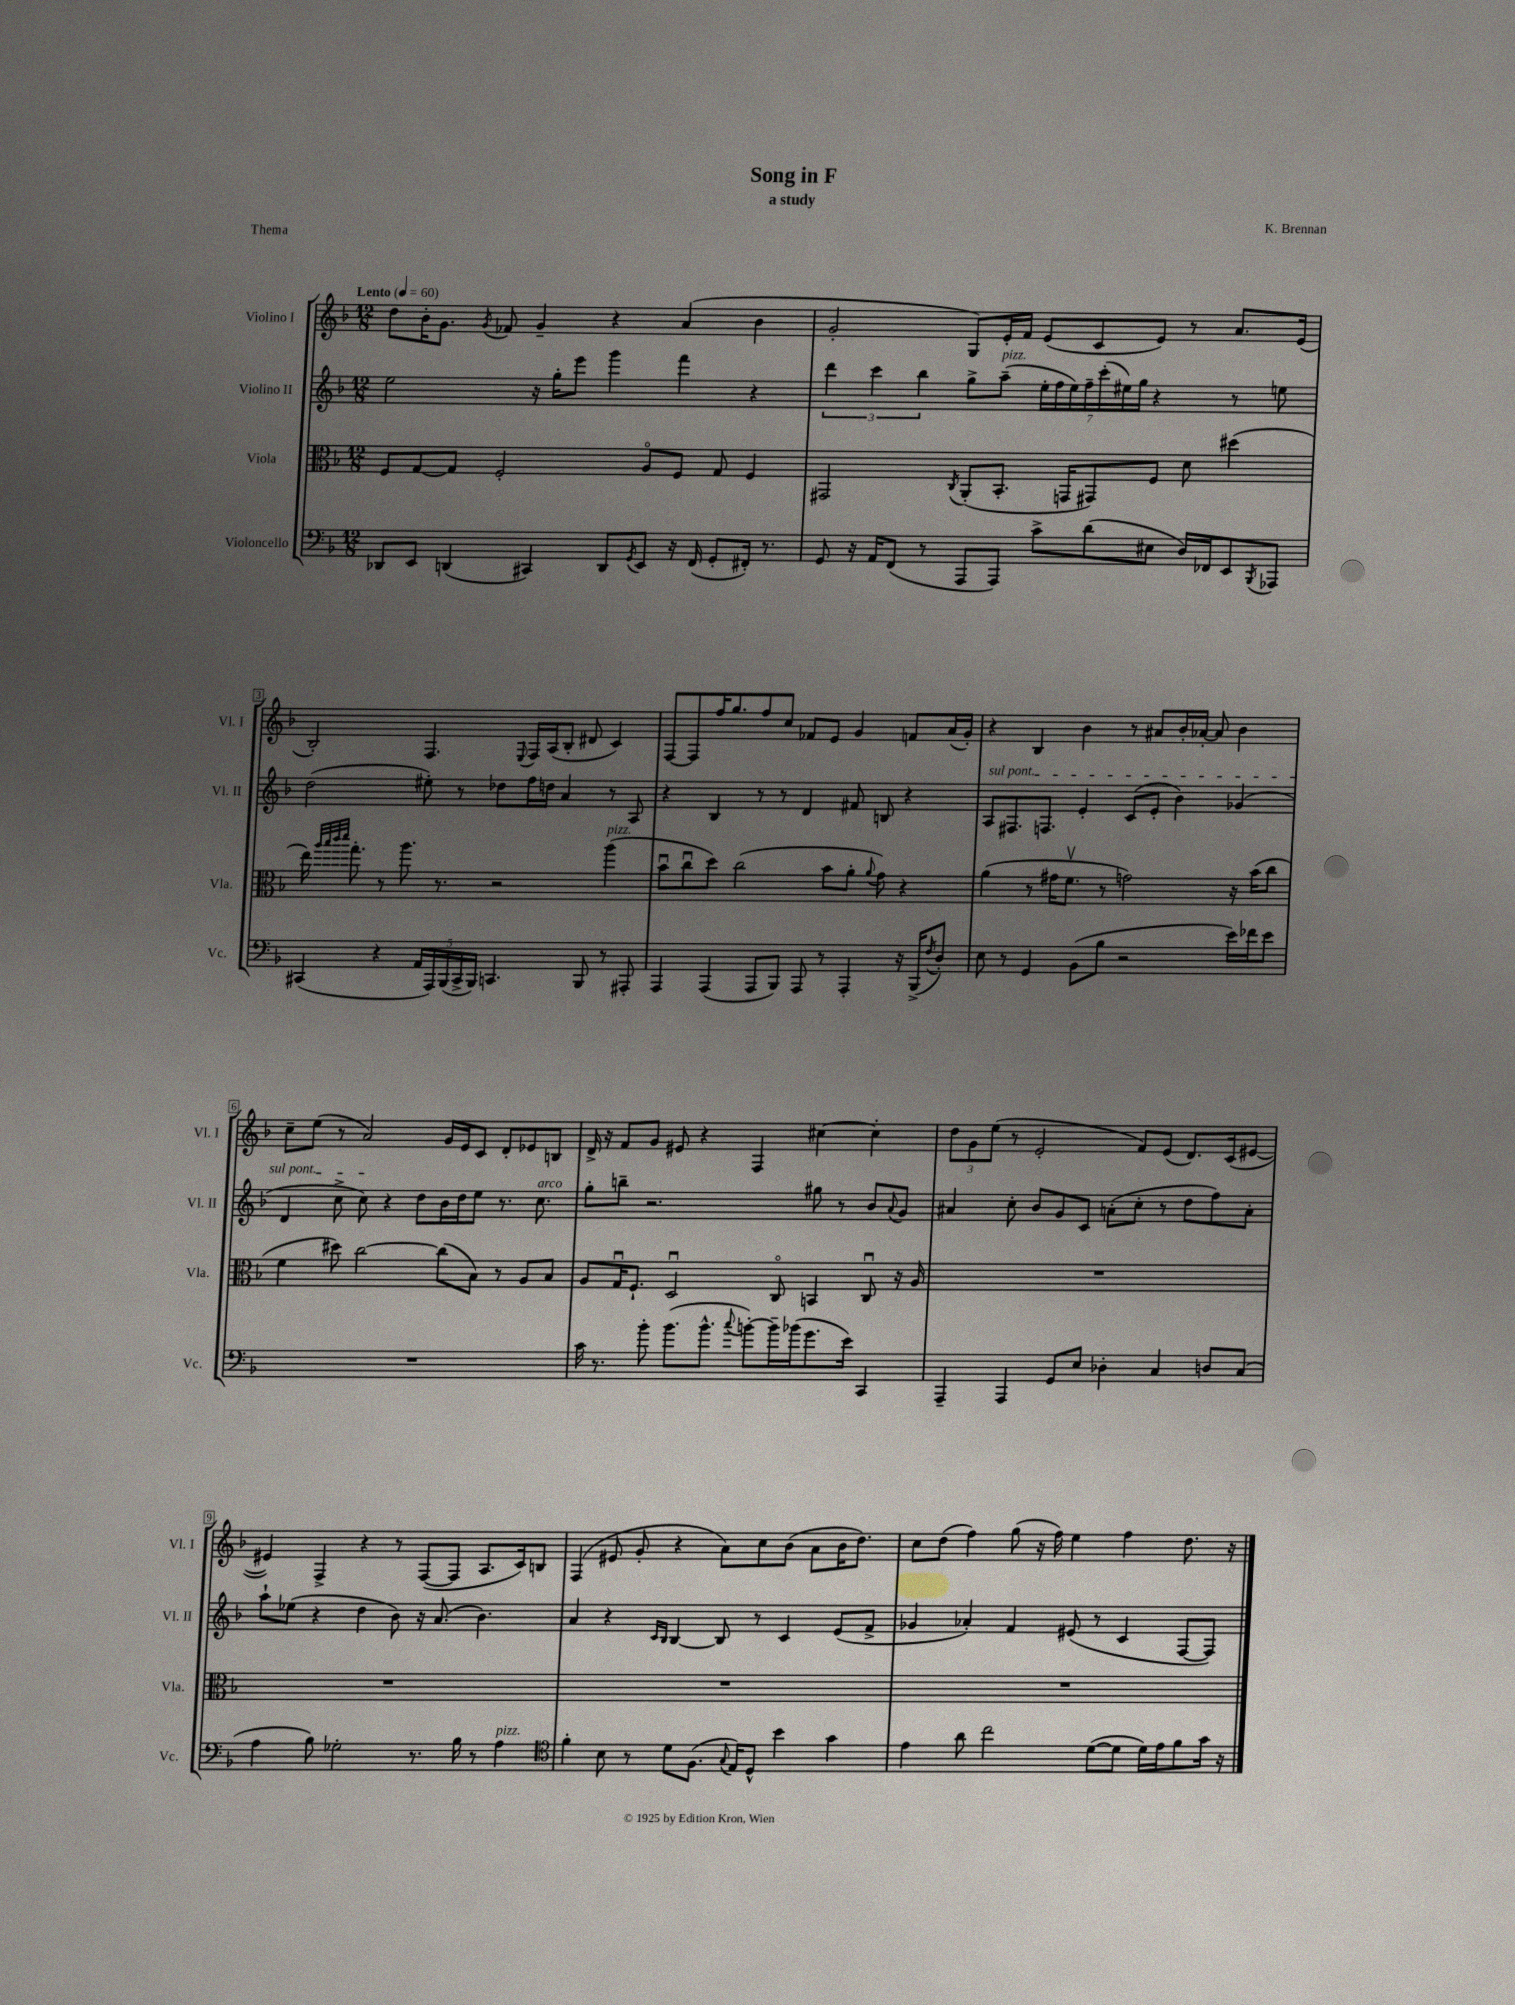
\header { title = "Song in F" composer = "K. Brennan" subtitle = "a study" piece = "Thema" }
<<
\new StaffGroup <<
\new Staff = "s0" \with { instrumentName = "Violino I" shortInstrumentName = "Vl. I" } {
    \clef treble \key f \major \numericTimeSignature \time 12/8 \tempo "Lento" 4 = 60
    d''8 bes'16-. g'8. \acciaccatura { g'8 } fes'8 g'4-- r4 a'4( bes'4 |
    g'2-. g8) e'16-. f'16 e'8( c'8 e'8) r8 a'8. e'16( |
    bes2-.) f4. \appoggiatura { e8 } f16 a16( bes8-. dis'8 c'4) |
    f8~ f8 f''16 g''8. f''8 c''8 fes'8 e'8 g'4 f'8 a'16( g'16-.) |
    r4 bes4 bes'4 r8 ais'8 bes'16-. aes'16~-. aes'8 bes'4 |
    c''8-- e''8( r8 a'2) g'16 e'16 c'8 d'8-. ees'8 b8 |
    d'16-> r16 f'8 g'8 eis'8 r4 f4 cis''4~ cis''4-. |
    \tuplet 3/2 { d''8 g'8 e''8( } r8 e'2-. f'8) e'8( d'8.) c'16( eis'8~ |
    eis'4) f4-> r4 r8 f8~( f8 a8. c'16) b8 |
    f4( eis'8 g'8-. r4 a'8) c''8 bes'8( a'8 bes'16 d''8.) |
    c''8 d''8( f''4) g''8( r16 f''16) e''4 f''4 d''8. r16 \bar "|." |
}
\new Staff = "s1" \with { instrumentName = "Violino II" shortInstrumentName = "Vl. II" } {
    \clef treble \key f \major \numericTimeSignature \time 12/8
    e''2 r16 g''16-. e'''8 g'''4 f'''4 r4 |
    \tuplet 3/2 { d'''4 c'''4 bes''4 } g''8-> a''8--^\markup { \italic "pizz." }( \tuplet 7/4 { e''16-. f''16 e''16) f''16-- c'''16-.( eis''16) g''16 } r4 r8 e''8 |
    d''2( eis''8-.) r8 des''8 f''16 d''16 a'4 r8 a8 |
    r4 bes4 r8 r8 d'4 fis'8 b8 r4 |
    \once \override TextSpanner.bound-details.left.text = \markup { \italic "sul pont." } a8\startTextSpan fis8. f8. e'4-. c'8( e'8-. bes'4) ges'4( |
    d'4 c''8-> c''8\stopTextSpan) r4 d''8 bes'16 d''16 e''8 r8. c''8.^\markup { \italic "arco" } |
    g''8-. b''8-- r2. gis''8 r8 bes'8 \appoggiatura { a'8 } g'8 |
    ais'4 c''8-. bes'8 g'8 c'8 a'8-.( c''8-. r8 d''8 f''8) a'8-. |
    a''8-! ees''8( r4 d''4 bes'8) r16 a'8.( bes'4.) |
    a'4 r4 \grace { c'16 bes16 } bes4~ bes8 r8 c'4 e'8( f'8-> |
    ges'4 aes'4-.) f'4 eis'8( r8 c'4 f8~ f8) \bar "|." |
}
\new Staff = "s2" \with { instrumentName = "Viola" shortInstrumentName = "Vla." } {
    \clef alto \key f \major \numericTimeSignature \time 12/8
    f8 g8~ g8 f2-. a8\flageolet f8 g8 f4 |
    gis,2 \acciaccatura { c8 } a,8-.( bes,8.-. g,16 gis,8) f8 d'8 dis''4( |
    e''16) \grace { a''32 bes''32 c'''32 d'''32 } g''8.-. r8 a''8. r8. r2 a''4^\markup { \italic "pizz." }( |
    bes'8\downbow c''8\downbow d''8) c''2( bes'8 a'8-. \appoggiatura { a'8 } g'8) r4 |
    a'4( r8 gis'16 f'8.\upbow r8 g'2) r16 bes'16( c''8 |
    f'4 dis''8) c''2~ c''8( bes8) r8 a8 bes8 |
    a8 g16\downbow f8.-! d2\downbow c8\flageolet b,4 c8\downbow r16 a16 |
    R1. |
    R1. |
    R1. |
    R1. \bar "|." |
}
\new Staff = "s3" \with { instrumentName = "Violoncello" shortInstrumentName = "Vc." } {
    \clef bass \key f \major \numericTimeSignature \time 12/8
    des,8 e,8 d,4( cis,4) d,8 \acciaccatura { g,8 } e,8 r16 f,16( g,8-. fis,16-.) r8. |
    g,8 r16 a,16 f,8( r8 a,,8 a,,8) c'8-> d'8( eis8 d16) fes,16 e,8 \acciaccatura { bes,,8 } aes,,8 |
    cis,4( r4 \tuplet 5/4 { a,16 a,,16) bes,,16( cis,16-> bes,,16) } c,4. bes,,8 r8 ais,,8-. |
    a,,4 a,,4( a,,8 bes,,8) a,,8 r8 a,,4-. r16 bes,,16->( \acciaccatura { f8 } d8-.) |
    e8 r8 g,4 bes,8( bes8 r2 e'16) fes'16 e'8 |
    R1. |
    c'16 r8. bes'8-. bes'8.( bes'8.-^ \appoggiatura { c''8 } b'8~-.) b'16-- bes'16( g'8. e'16) c,4 |
    a,,4-- a,,4 g,8 e8 des4-. c4 d8 c8( |
    a4 bes8) ges2-. r8. bes16 r8 a4^\markup { \italic "pizz." } |
    \clef tenor f'4-. bes8 r8 d'8 f8.( \appoggiatura { g8 } e16) d8-^ bes'4 g'4 |
    e'4 a'8 c''2 d'8~( d'8 d'16) e'16 f'8 g'16 r16 \bar "|." |
}
>>
>>
\layout { \context { \Score \override BarNumber.stencil = #(make-stencil-boxer 0.1 0.3 ly:text-interface::print) } }
